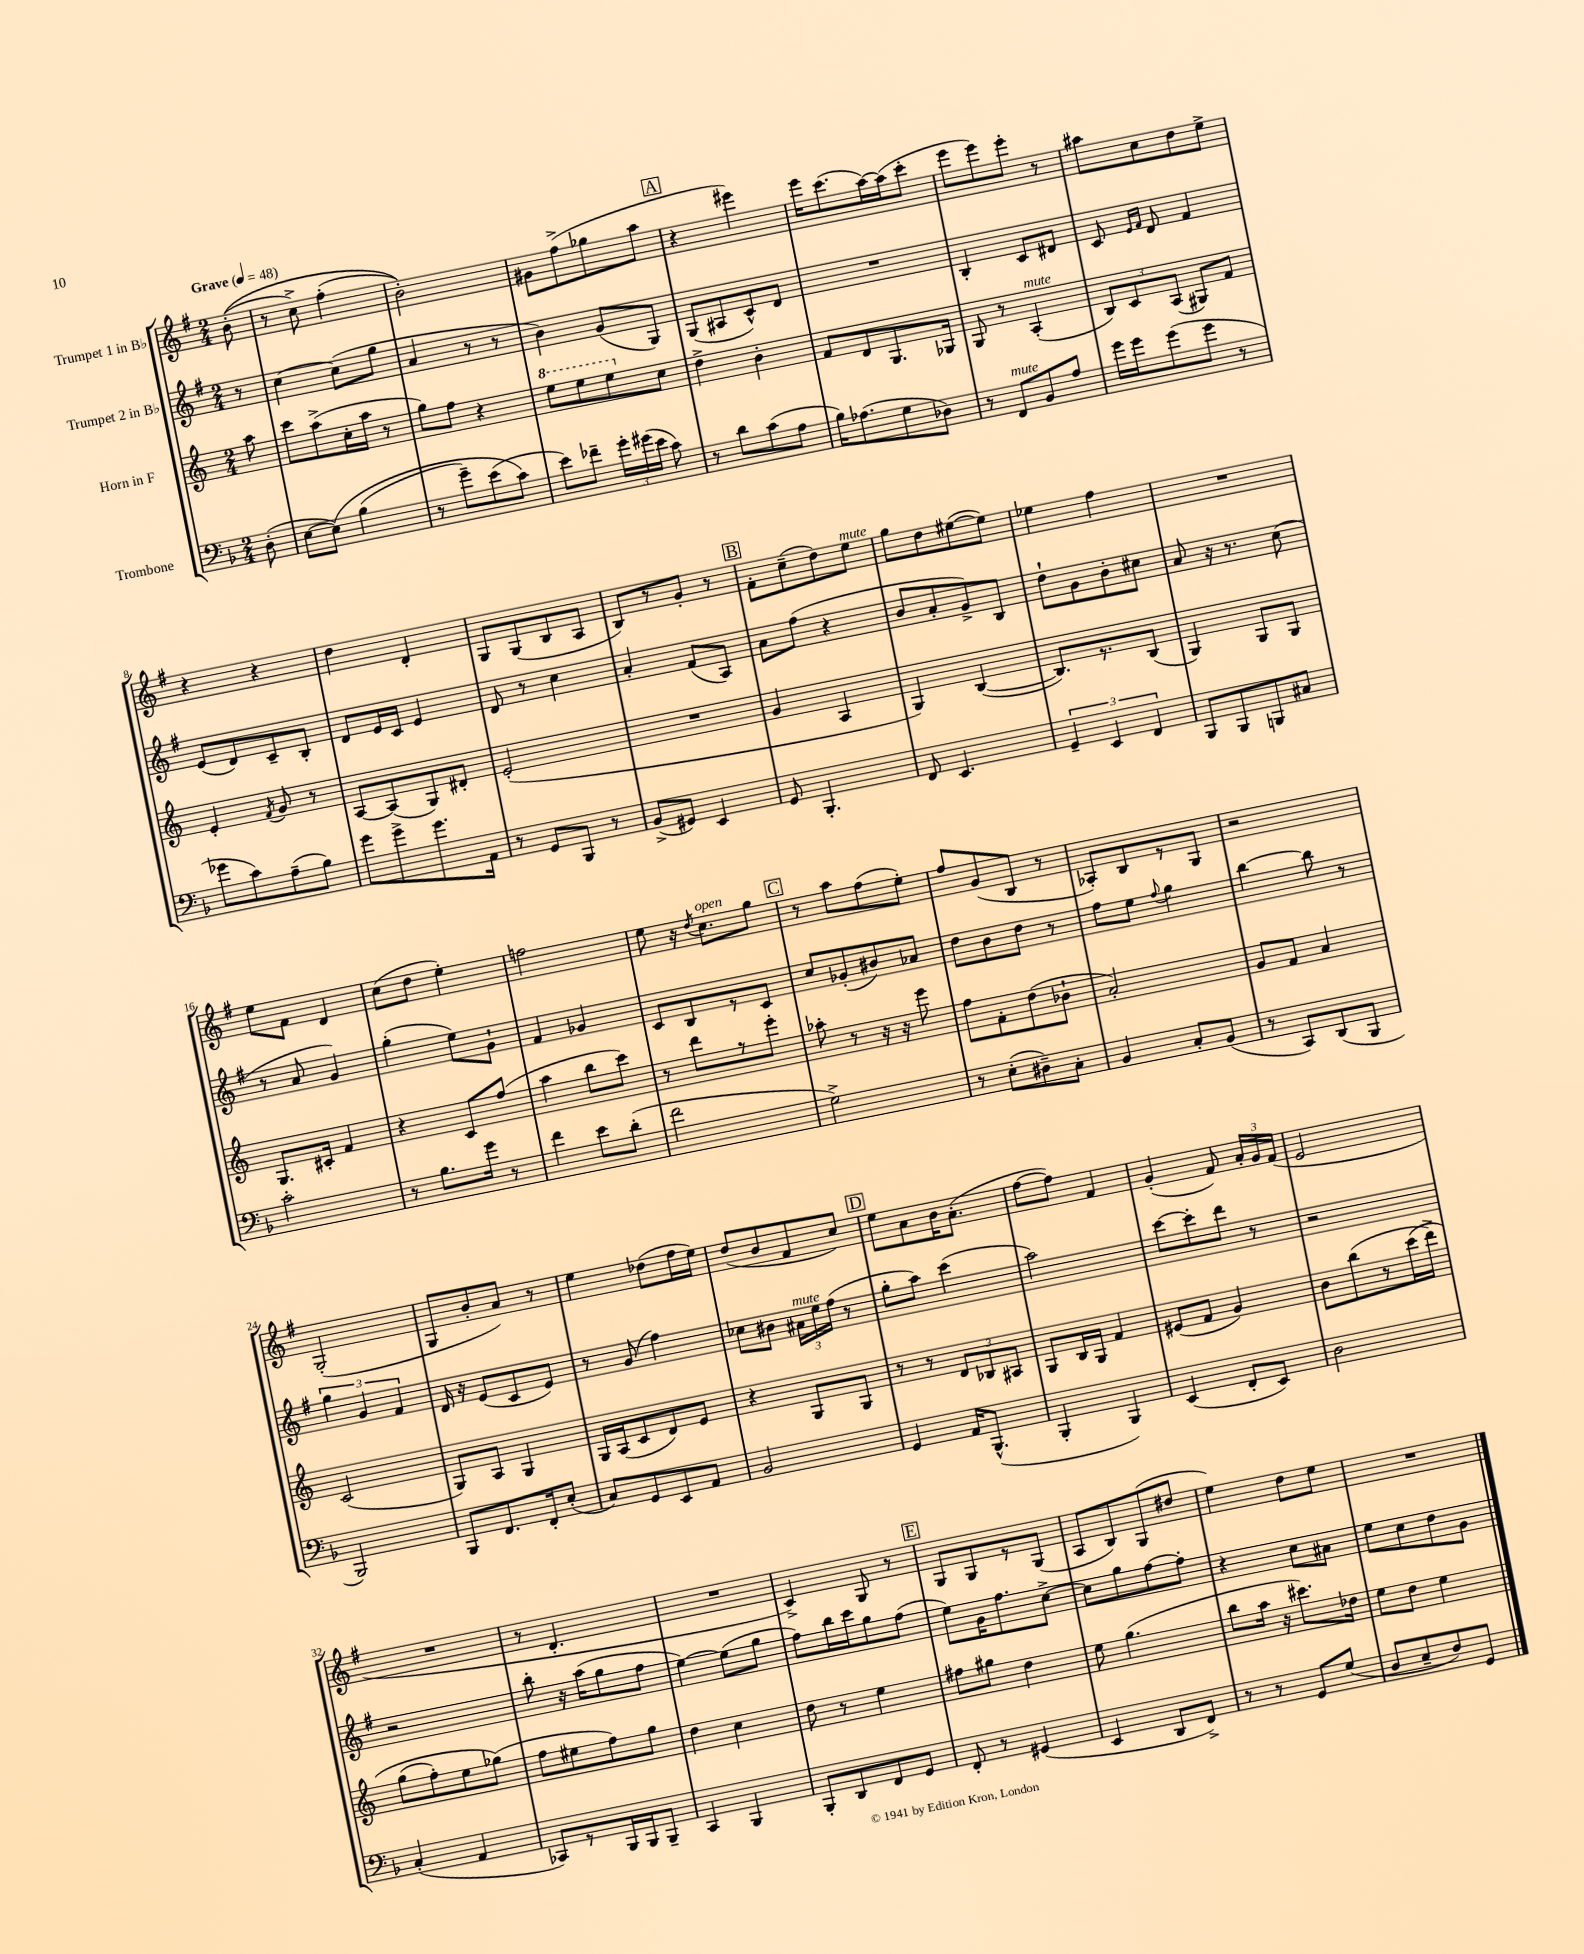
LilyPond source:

<<
\new StaffGroup <<
\new Staff = "s0" \with { instrumentName = "Trumpet 1 in Bb" } {
    \clef treble \key g \major \numericTimeSignature \time 2/4 \partial 8 \tempo "Grave" 4 = 48
    \autoBeamOff b'8-.(\( |
    r8 c''8->) fis''4-.( |
    b'2-.)\) |
    gis'8[ fis''8->( ges''8 a''8] |
    \mark \markup { \box "A" } r4 eis'''4) |
    e'''16[ c'''8.( a''16~) a''16( c'''8]-. |
    e'''8[ e'''8) e'''8]-. r8 |
    ais''8[ c''8 d''8 e''8]-> |
    r4 r4 |
    d''4 d'4-. |
    g8[ g8( b8 a8] |
    b8[) r8 g'8]-. r8 |
    \mark \markup { \box "B" } fis'8[-. c''8--( d''8) e''8]^\markup { \italic "mute" } |
    g''8[ d''8 eis''8~( eis''8]) |
    ees''4 fis''4 |
    R2 |
    e''8[ fis'8] d'4 |
    c''8[( d''8] e''4-.) |
    f''2 |
    e''8 r16 \acciaccatura { d''8 } c''8.[^\markup { \italic "open" } g''8] |
    \mark \markup { \box "C" } r8 a''8[ fis''8( e''8]-.) |
    fis''8[ g'8( b8] r8 |
    aes8[-.) b8 r8 g8] |
    r2 |
    g2-.( |
    g8[ b'8-. a'8]) r8 |
    e''4 des''8[( fis''16 e''16]) |
    d''8[( b'8 fis'8 c''8]) |
    \mark \markup { \box "D" } e''8[ a'8 b'16 a'8.]-.( |
    fis''8[~ fis''8]) fis'4 |
    g'4-.( fis'8) \tuplet 3/2 { a'16[-. g'16 fis'16]( } |
    e'2 |
    R2 |
    r8 d'4.-. |
    R2 |
    c'4->) g8 r8 |
    \mark \markup { \box "E" } g8[ g8 r8 g8]( |
    a8[ b8) g8( dis''8] |
    e''4) d''8[ e''8] |
    R2 \bar "|." |
}
\new Staff = "s1" \with { instrumentName = "Trumpet 2 in Bb" } {
    \clef treble \key g \major \numericTimeSignature \time 2/4 \partial 8
    \autoBeamOff r8 |
    c''4~ c''8[( g''8] |
    a'4 r8 r8 |
    b'4) g'8[( g8]) |
    \mark \markup { \box "A" } g8[( ais8 c'8-^) d'8] |
    R2 |
    b4-. c'8[ dis'8] |
    c'8 \grace { e'16[ fis'16] } d'8 fis'4 |
    e'8[( d'8) c'8-- b8]-. |
    d'8[ e'16 c'16] e'4 |
    d'8 r8 c''4 |
    a'4-. fis'8[( a8]) |
    \mark \markup { \box "B" } a'8[ fis''8]( r4 |
    b'8[ a'8-. g'8->) b8] |
    d''8[-! g'8 b'8-. cis''8] |
    a'8 r16 r8. c''8( |
    r8 a'8 g'4) |
    g''4-.( e''8[) g'8]-! |
    fis'4 ges'4 |
    c'8[ b8 r8 c'8] |
    \mark \markup { \box "C" } c''8[ ges'8-.( bis'8) aes'8] |
    d''8[ b'8 d''8] r8 |
    fis''8[ e''8] \appoggiatura { fis''8 } g''4 |
    b''4~ b''8 r8 |
    \tuplet 3/2 { g''4 g'4 fis'4 } |
    d'16 r16 e'8[( c'8 e'8]) |
    r8 g'8( fis''4) |
    ces''8[ bis'8] \tuplet 3/2 { ais'16[^\markup { \italic "mute" } e''16 fis''16]( } r8 |
    \mark \markup { \box "D" } g''8[-. a''8]) c'''4( |
    a''2) |
    c'''8[~ c'''8-. d'''8] r8 |
    r2 |
    r2 |
    b''8-. r16 a''16[( g''8 fis''8] |
    e''4~) e''8[( g''8] |
    fis''8[) b''16 c'''16 g''8 fis''8]( |
    \mark \markup { \box "E" } e''8[) g'16 fis''8. c''8]~-> |
    c''8[ g''8 fis''8~ fis''8]-. |
    r4 c''8[ ais'8] |
    e''8[ c''8 d''8 g'8] \bar "|." |
}
\new Staff = "s2" \with { instrumentName = "Horn in F" } {
    \clef treble \key c \major \numericTimeSignature \time 2/4 \partial 8
    \autoBeamOff a''8 |
    c'''8[ a''8->( c''16-. a''16] r8 |
    g''8[) f''8] r4 |
    \ottava #1 e'''8[ e'''8 e'''8 \ottava #0 c''8] |
    \mark \markup { \box "A" } d''4-> b'4-. |
    f'8[ d'8 g8. ges16] |
    g8 r8 a4-.^\markup { \italic "mute" }( |
    \tuplet 3/2 { b8[) c'8 a8]( } gis8[) f'8] |
    e'4-. \acciaccatura { f'8 } g'8 r8 |
    a8[~ a8( g8) dis'8]-. |
    e'2-.( |
    R2 |
    \mark \markup { \box "B" } g'4 a4 |
    g4) b4~( |
    b8.[) r8. b8]( |
    g4) g8[ g8] |
    g8.[ cis'16]-. f'4 |
    r4 c'8[ f''8]( |
    a''4 b''8[ c'''8]) |
    r8 d'''8[ r8 e'''8]-. |
    \mark \markup { \box "C" } aes''8-. r8 r16 r16 e'''8 |
    f''8[ f'8-. d''8( bes'8]-! |
    a'2-.) |
    g'8[ f'8] a'4 |
    c'2( |
    g8[) a8] g4 |
    g16[ a16( c'8 d'8) e'8] |
    r4 g8[ g8] |
    \mark \markup { \box "D" } r8 r8 \tuplet 3/2 { d'8[ bes8 ais8] } |
    g8[ b16 g16] f'4 |
    eis'8[( f'8] g'4) |
    b'8[ b''8( r8 c'''16\( d'''16]->) |
    g''8[( f''8-.) e''8 ges''8](\) |
    f''8[ eis''8 f''8) g''8] |
    d''4 c''4 |
    d''8 r8 e''4 |
    \mark \markup { \box "E" } fis''8[ gis''8] d''4 |
    e''8 g''4.( |
    b''8[ a''16] r16 cis'''8.[) des''16] |
    e''8[ d''8] e''4 \bar "|." |
}
\new Staff = "s3" \with { instrumentName = "Trombone" } {
    \clef bass \key f \major \numericTimeSignature \time 2/4 \partial 8
    \autoBeamOff d8-.( |
    e8[~ e8])\( bes4( |
    r8 g'8[--) e'8( c'8]\) |
    e'8[) fes'8]-- \tuplet 3/2 { g'16[-. gis'16( e'16] } c'8) |
    \mark \markup { \box "A" } r8 d'8[ c'8( a8] |
    bes16[) aes8.( g8 des8]) |
    r8 f,8[^\markup { \italic "mute" } bes,8 a8] |
    g'16[ g'16 g'8( g'8] r8 |
    ges'8[ c'8) a8--( bes8]) |
    g'8[ g'8-> g'8. a,16] |
    r8 g,8[ bes,,8] r8 |
    bes,8[->( gis,8]) e,4 |
    \mark \markup { \box "B" } g,8 bes,,4.-. |
    f,8 e,4. |
    \tuplet 3/2 { g,4-- e,4 f,4 } |
    bes,,8[ bes,,8 b,,8 cis8] |
    c'2-. |
    r8 bes8.[ g'16] r8 |
    f'4 e'8[ d'8]-.( |
    f'2 |
    \mark \markup { \box "C" } g2->) |
    r8 e8[-.( dis8--) c8]-. |
    bes,4 c8[-. bes,8]( |
    r8 c,8[) d,8( bes,,8] |
    bes,,2) |
    bes,,8[ f,8. f,16-. e8]-.( |
    c8[) g,8 e,8 a,8] |
    bes,2 |
    \mark \markup { \box "D" } g,4 a,16[ bes,,8.]-^( |
    bes,,4-. bes,,4) |
    e,4( f,8[-. e,8]) |
    d2 |
    c4-.( a,4 |
    ces,8[) r8 bes,,16 bes,,16 bes,,8]-- |
    c,4 bes,,4 |
    bes,,8[-. d,8 f,8 g,8] |
    \mark \markup { \box "E" } f,8-. r8 gis,4( |
    e,4 d,8[ f,8]->) |
    r8 r8 g,8[ g8]( |
    d8[ e8-- f8) g,8] \bar "|." |
}
>>
>>
